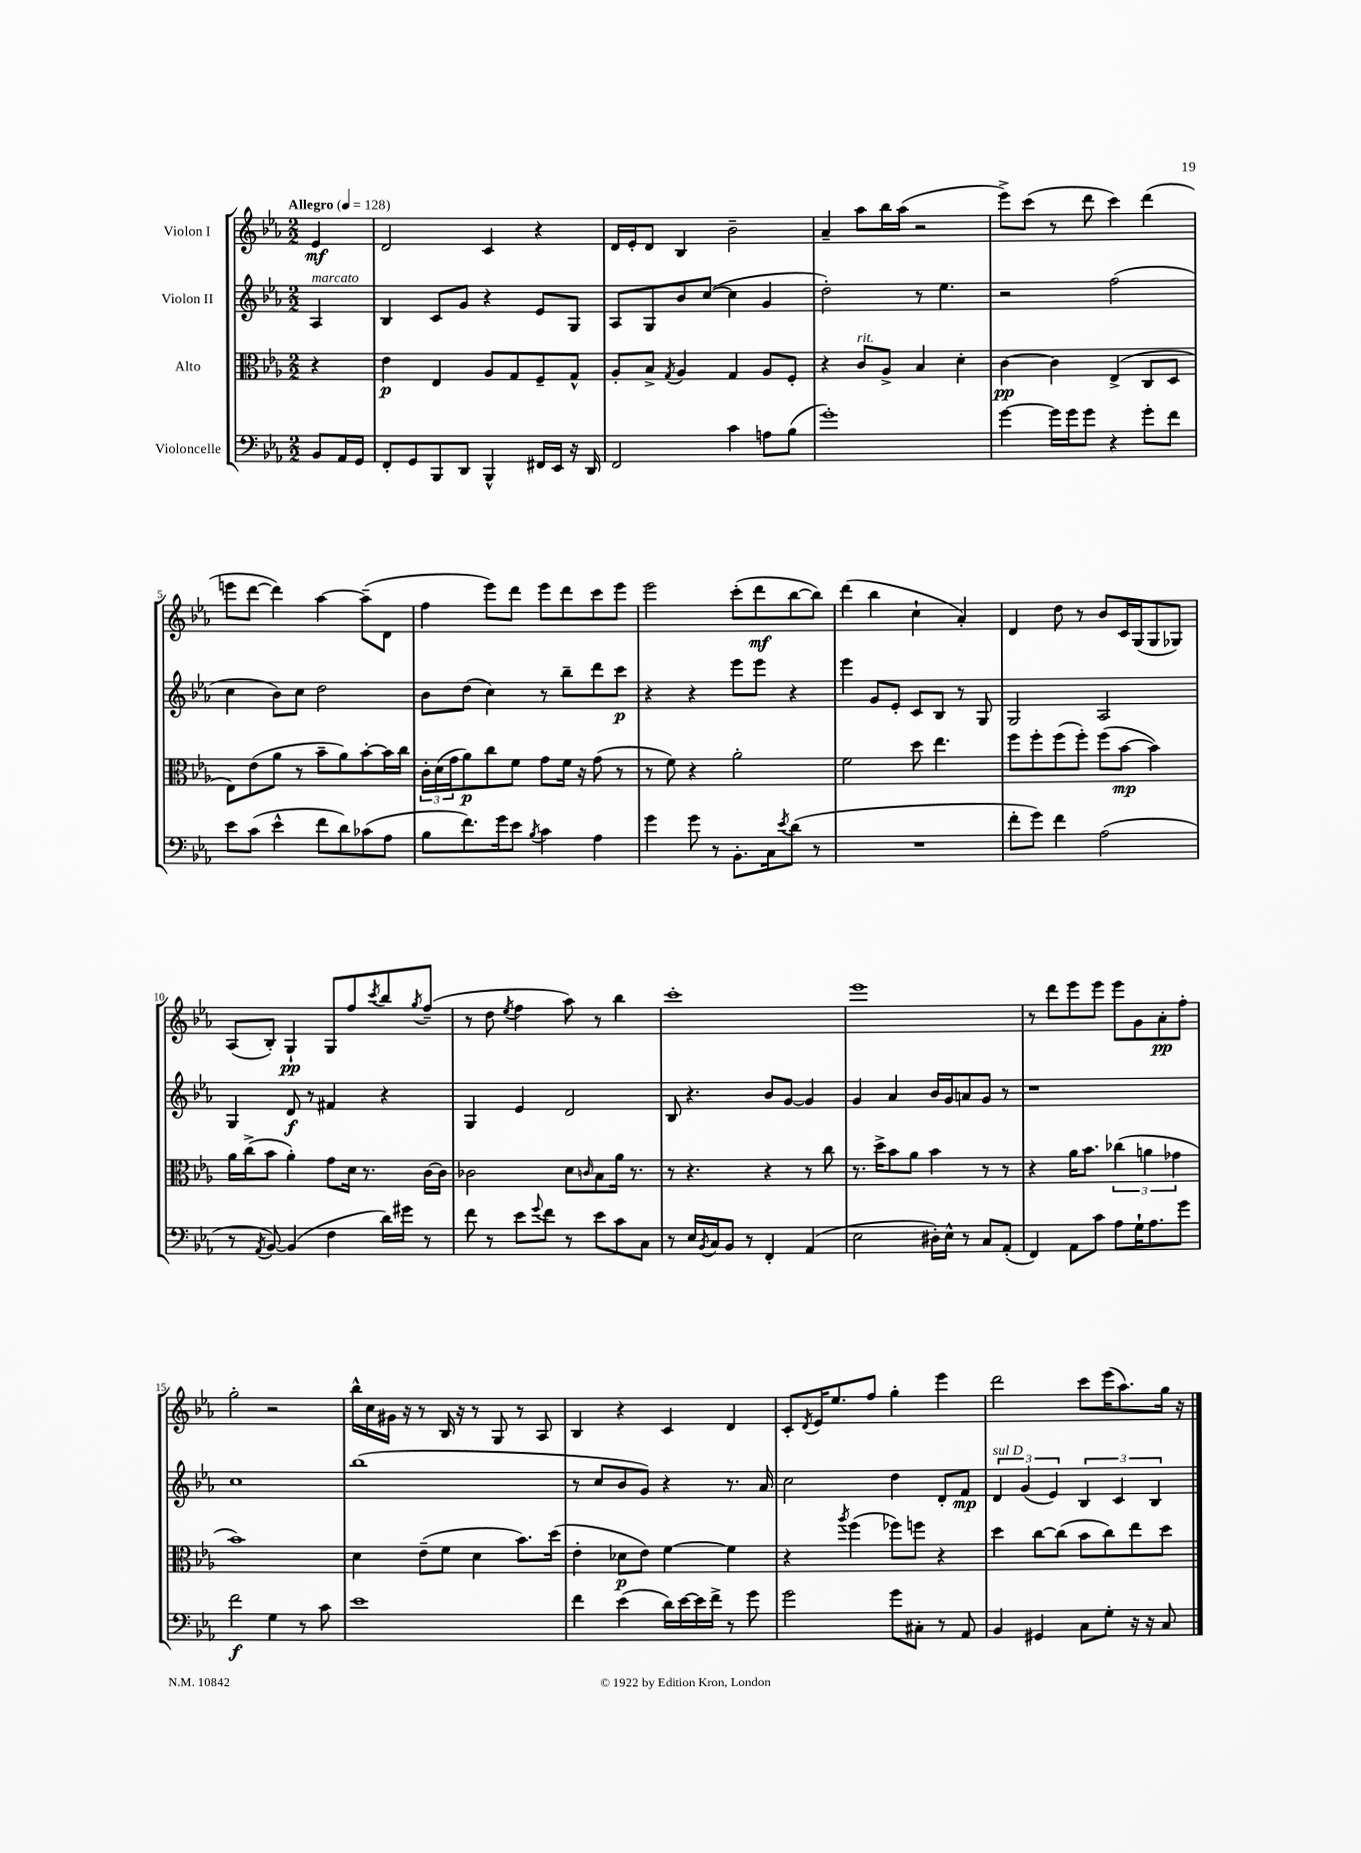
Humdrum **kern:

**kern	**kern	**kern	**kern
*staff4	*staff3	*staff2	*staff1
*clefF4	*clefC3	*clefG2	*clefG2
*k[b-e-a-]	*k[b-e-a-]	*k[b-e-a-]	*k[b-e-a-]
*M2/2	*M2/2	*M2/2	*M2/2
*MM128	*MM128	*MM128	*MM128
8BB-	4r	4A-	4e-
16AA-	.	.	.
16GG	.	.	.
=	=	=	=
8FF'	4e-	4B-	2d
8GG	.	.	.
8BBB-	4E-	8c	.
8DD	.	8g	.
4BBB-^^	8A-	4r	4c
.	8G	.	.
16FF#	8F~	8e-	4r
16EE-	.	.	.
16r	8G^^	8G	.
16DD	.	.	.
=	=	=	=
2FF	8A-'	8A-	16d
.	.	.	16e-'
.	8B-^	8G	8d
.	8qG	.	.
.	4A-	8b-	4B-
.	.	([8cc	.
4c	4G	4cc]	2b-~
8A	8A-	4g	.
(8B-	8F'	.	.
=	=	=	=
1g')	4r	2dd')	4a-~
.	8c	.	8aa-
.	8A-^	.	16bb-
.	.	.	(16aa-
.	4B-	8r	2r
.	.	4.ee-	.
.	4d'	.	.
=	=	=	=
[4g	[4c	2r	8eee-^)
.	.	.	(8ccc
16g]	4c]	.	8r
16g	.	.	.
8g	.	.	8ddd
4r	(4E-^	(2ff	4ccc)
8g'	8C	.	(4ddd
8f	8D	.	.
=	=	=	=
8e-	8E-)	4cc	8eee
(8c	(8e-	.	[8ddd
4e-^^	8a-	8b-)	4ddd])
.	8r	8cc	.
8f	8b-~	2dd	[4aa-
8d)	8a-)	.	.
(8c-	[8b-'	.	(8aa-~]
8A-	16b-]	.	8d
.	16cc	.	.
=	=	=	=
8B-	24c'	8b-	4ff
.	(24d	.	.
.	24g	.	.
8.f)	8a-)	(8dd	.
.	8cc	4cc)	8eee-)
16g	.	.	.
8e-	8f	.	8ddd
8qB-	.	.	.
4c	8g	8r	8eee-
.	16f	8bb-~	8ddd
.	16r	.	.
4A-	(8g	8ddd	8ccc
.	8r	8ccc	8eee-
=	=	=	=
4g	8r	4r	2eee-
.	8f)	.	.
8g	4r	4r	.
8r	.	.	.
8.BB-'	2a-'	8eee-	(8ccc'
.	.	8eee-	8ddd
16C	.	.	.
8qe-	.	.	.
(8d	.	4r	[8bb-
8r	.	.	8bb-])
=	=	=	=
1r	2f	4eee-	(4ddd
.	.	8g	4bb-
.	.	8e-'	.
.	8dd	8c	4cc`
.	4.ee-	8B-	.
.	.	8r	4a-')
.	.	8G	.
=	=	=	=
8f'	8ff	2G	4d
8g)	8ff'	.	.
4f	(8ff	.	8dd
.	8ff')	.	8r
(2A-	(8ff	2A-	8b-
.	[8b-	.	16c
.	.	.	(16G
.	4b-])	.	8G
.	.	.	8G-)
=	=	=	=
8r	16a-	4G	(8A-
.	(16cc^	.	.
8qAA-	.	.	.
[8BB-)	8b-	.	8B-')
(4BB-]	4a-')	8d	4G`
.	.	8r	.
4F	8g	4f#	8G
.	16d	.	8ff
.	8.r	.	.
.	.	.	8qccc
16d)	.	4r	8bb-
16g#	.	.	.
.	.	.	8qgg
8r	[16c	.	(8ff~
.	16c]	.	.
=	=	=	=
8f	2c-	4G	8r
8r	.	.	8dd
.	.	.	8qee-
8e-	.	4e-	4ff
8qqg	.	.	.
8f	.	.	.
8r	8d	2d	8aa-)
.	16qqc	.	.
8e-	8B-	.	8r
8c	16a-	.	4bb-
.	8.r	.	.
8C	.	.	.
=	=	=	=
8r	8r	8B-	1ccc'
16E-	4.r	4.r	.
8qBB-	.	.	.
16C	.	.	.
8BB-	.	.	.
8r	.	.	.
4FF'	4r	8b-	.
.	.	[8g	.
(4AA-	8r	4g]	.
.	8cc	.	.
=	=	=	=
2E-	8.r	4g	1eee-
.	16dd^	.	.
.	8b-	4a-	.
.	8a-	.	.
16D#')	4b-	16b-	.
16E-^^	.	16g	.
8r	.	8a	.
8C	8r	8g	.
(8AA-'	8r	8r	.
=	=	=	=
4FF)	4r	1r	8r
.	.	.	8ddd
8AA-	16a-	.	8eee-
.	8.b-	.	.
8c	.	.	8eee-
8A-	(6cc-	.	8eee-
16G`	.	.	8g
.	6a	.	.
8.A-	.	.	.
.	.	.	8a-'
.	6g-	.	.
8g	.	.	8ff'
=	=	=	=
2f	1b-)	1cc	2gg'
4G	.	.	2r
8r	.	.	.
8c	.	.	.
=	=	=	=
1e-	4d	(1bb-	16bb-^^
.	.	.	16cc
.	.	.	16g#
.	.	.	16r
.	(8e-~	.	8r
.	8f	.	16B-
.	.	.	16r
.	4d	.	8r
.	.	.	8G
.	8.b-)	.	8r
.	.	.	8A-
.	(16dd	.	.
=	=	=	=
4f	4e-'	8r	4B-
.	.	8cc	.
(4e-	8d-	8b-	4r
.	8e-)	8g)	.
16d)	[4f	4r	4c
[16e-	.	.	.
16e-]	.	.	.
16f^	.	.	.
8r	4f]	8.r	4d
8g	.	.	.
.	.	16a-	.
=	=	=	=
2g	4r	2cc	8c'
.	.	.	8qd
.	.	.	16e-
.	.	.	8.ee-
.	8qaa-	.	.
.	(4ff	.	.
.	.	.	8ff
8g	8ff-)	4dd	4gg'
8C#'	8ff	.	.
8r	4r	8d'	4eee-
8AA-	.	8f	.
=	=	=	=
4BB-	4dd	6d	2ddd
.	.	(6g	.
4GG#	[8cc	.	.
.	.	6e-)	.
.	(8cc]	.	.
8C	8b-	6B-	8ccc
8G'	8cc)	.	(16eee-
.	.	6c	.
.	.	.	8.aa-)
16r	8ee-	.	.
16r	.	.	.
.	.	6B-	.
8C	8dd	.	16gg
.	.	.	16r
==	==	==	==
*-	*-	*-	*-
